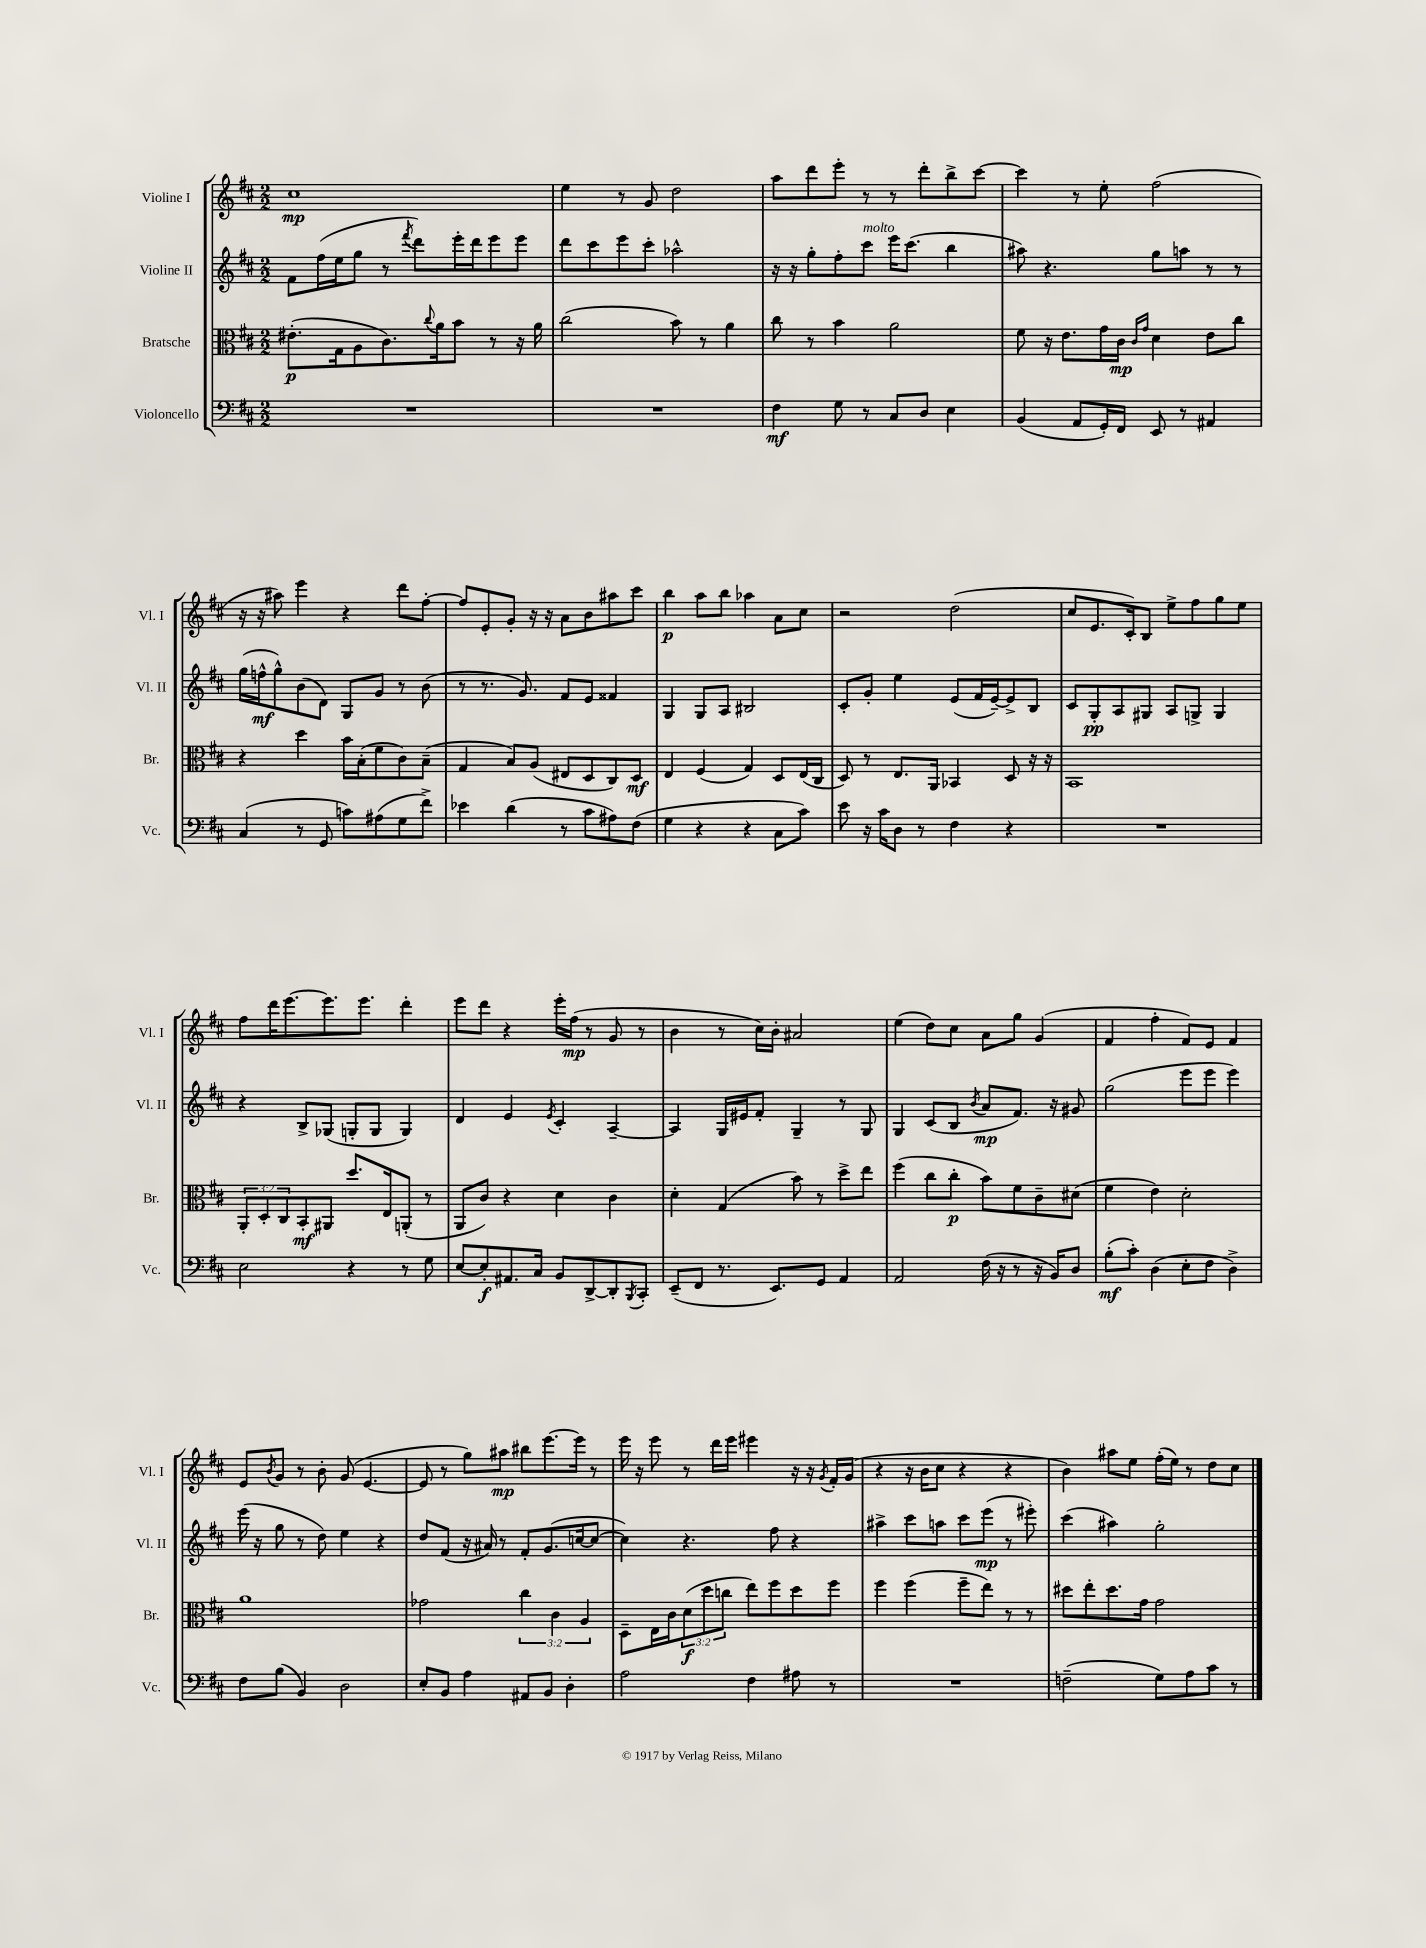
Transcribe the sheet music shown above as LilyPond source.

<<
\new StaffGroup <<
\new Staff = "s0" \with { instrumentName = "Violine I" shortInstrumentName = "Vl. I" } {
    \clef treble \key d \major \numericTimeSignature \time 2/2
    cis''1\mp |
    e''4 r8 g'8 d''2 |
    a''8 d'''8 e'''8-. r8 r8 d'''8-. b''8-> cis'''8~ |
    cis'''4 r8 e''8-. fis''2( |
    r16 r16 ais''8) e'''4 r4 d'''8 fis''8~-. |
    fis''8 e'8-. g'8-. r16 r16 a'8 b'8 ais''8 cis'''8 |
    b''4\p a''8 b''8 aes''4 a'8 cis''8 |
    r2 d''2( |
    cis''8 e'8. cis'16-.) b8 e''8-> fis''8 g''8 e''8 |
    fis''8 d'''16 e'''8.~ e'''8. e'''8. d'''4-. |
    e'''8 d'''8 r4 e'''16-. fis''16\mp( r8 g'8 r8 |
    b'4 r8 cis''16) b'16-. ais'2 |
    e''4( d''8) cis''8 a'8 g''8 g'4( |
    fis'4 fis''4-. fis'8) e'8 fis'4 |
    e'8 \acciaccatura { b'8 } g'8 r8 b'8-. g'8( e'4.~ |
    e'8 r8 g''8) ais''8\mp bis''8 e'''8.~ e'''16 r8 |
    e'''16 r16 e'''8 r8 d'''16 e'''16 eis'''4 r16 r16 \acciaccatura { g'8 } fis'16-. g'16( |
    r4 r16 b'16 cis''8 r4 r4 |
    b'4) ais''8 e''8 fis''16-.( e''16) r8 d''8 cis''8 \bar "|." |
}
\new Staff = "s1" \with { instrumentName = "Violine II" shortInstrumentName = "Vl. II" } {
    \clef treble \key d \major \numericTimeSignature \time 2/2
    fis'8 fis''16( e''16 g''8 r8 \acciaccatura { fis'''8 } d'''8) e'''16-. d'''16 e'''8 e'''8 |
    d'''8 cis'''8 e'''8 cis'''8-. aes''2-^ |
    r16 r16 g''8-. fis''8-. cis'''8^\markup { \italic "molto" } e'''16 cis'''8.( b''4 |
    ais''8) r4. g''8 a''8 r8 r8 |
    g''16( f''16-^\mf g''8-^) b'8( d'8) g8 g'8 r8 b'8( |
    r8 r8. g'8.) fis'8 e'8 fisis'4 |
    g4 g8 a8 bis2 |
    cis'8-. g'8-. e''4 e'8( fis'16 e'16~--) e'8-> b8 |
    cis'8 g8-.\pp a8 gis8 a8 g8-> g4 |
    r4 b8-> ges8( g8-. g8 g4) |
    d'4 e'4 \acciaccatura { e'8 } cis'4-. a4~-- |
    a4 g16 eis'16 fis'8-. g4-- r8 g8 |
    g4 cis'8( b8 \acciaccatura { b'8 } a'8\mp fis'8.) r16 gis'8 |
    g''2( e'''8 e'''8 e'''4) |
    e'''16( r16 g''8 r8 d''8) e''4 r4 |
    d''8 fis'8( r16 ais'16) r8 fis'8-. g'8.( c''16~ c''8~ |
    c''4) r4. fis''8 r4 |
    ais''4-> cis'''8 a''8 cis'''8 e'''8\mp( r8 eis'''8-.) |
    cis'''4( ais''4) g''2-. \bar "|." |
}
\new Staff = "s2" \with { instrumentName = "Bratsche" shortInstrumentName = "Br." } {
    \clef alto \key d \major \numericTimeSignature \time 2/2 \override Staff.TupletNumber.text = #tuplet-number::calc-fraction-text
    eis'8.-.\p( g16 a8 cis'8.) \appoggiatura { cis''8 } a'16 b'8 r8 r16 a'16 |
    cis''2( b'8) r8 a'4 |
    cis''8 r8 b'4 a'2 |
    fis'8 r16 e'8. g'16 cis'16\mp \grace { cis'16 g'16 } d'4 e'8 cis''8 |
    r4 d''4 b'16 b16-.( fis'8 cis'8) b8--( |
    g4 b8) a8( eis8 d8 cis8) d8\mf |
    e4 fis4( g4) d8 e16( cis16 |
    d8) r8 e8. a,16 bes,4 d8 r16 r16 |
    b,1 |
    \tuplet 3/2 { a,8-. d8-. cis8 } b,8-.\mf ais,8 d''8. e16 a,8-.( r8 |
    a,8 cis'8) r4 d'4 cis'4 |
    d'4-. g4( b'8) r8 d''8-> e''8 |
    fis''4( cis''8 cis''8-.\p b'8) fis'8 cis'8-- dis'8( |
    fis'4 e'4) d'2-. |
    a'1 |
    ges'2 \tuplet 3/2 { cis''4 cis'4 a4 } |
    d8-- e16 cis'16 \tuplet 3/2 { d'8\f( d''8 c''8 } e''8) fis''8 d''8 fis''8 |
    fis''4 fis''4( fis''8-- e''8) r8 r8 |
    dis''8 e''8-. dis''8. g'16 g'2 \bar "|." |
}
\new Staff = "s3" \with { instrumentName = "Violoncello" shortInstrumentName = "Vc." } {
    \clef bass \key d \major \numericTimeSignature \time 2/2
    R1 |
    R1 |
    fis4\mf g8 r8 cis8 d8 e4 |
    b,4( a,8 g,16-.) fis,16 e,8 r8 ais,4 |
    cis4( r8 g,8 c'8) ais8( g8 fis'8->) |
    ees'4 d'4( r8 cis'8 ais8) fis8( |
    g4 r4 r4 cis8 cis'8) |
    e'8 r16 cis'16 d8 r8 fis4 r4 |
    R1 |
    e2 r4 r8 g8 |
    e8~ e8-.\f ais,8. cis16 b,8 d,8~-> d,8-. \acciaccatura { b,,8 } cis,8-. |
    e,8--( fis,8 r8. e,8.) g,8 a,4 |
    a,2 fis16( r16 r8 r16 b,16) d8 |
    b8-.\mf( cis'8-.) d4( e8-. fis8 d4->) |
    fis8 b8( b,4) d2 |
    e8-. b,8 a4 ais,8 b,8 d4-. |
    a2 fis4 ais8 r8 |
    R1 |
    f2--( g8) a8 cis'8 r8 \bar "|." |
}
>>
>>
\layout { \context { \Score \remove "Bar_number_engraver" } }
